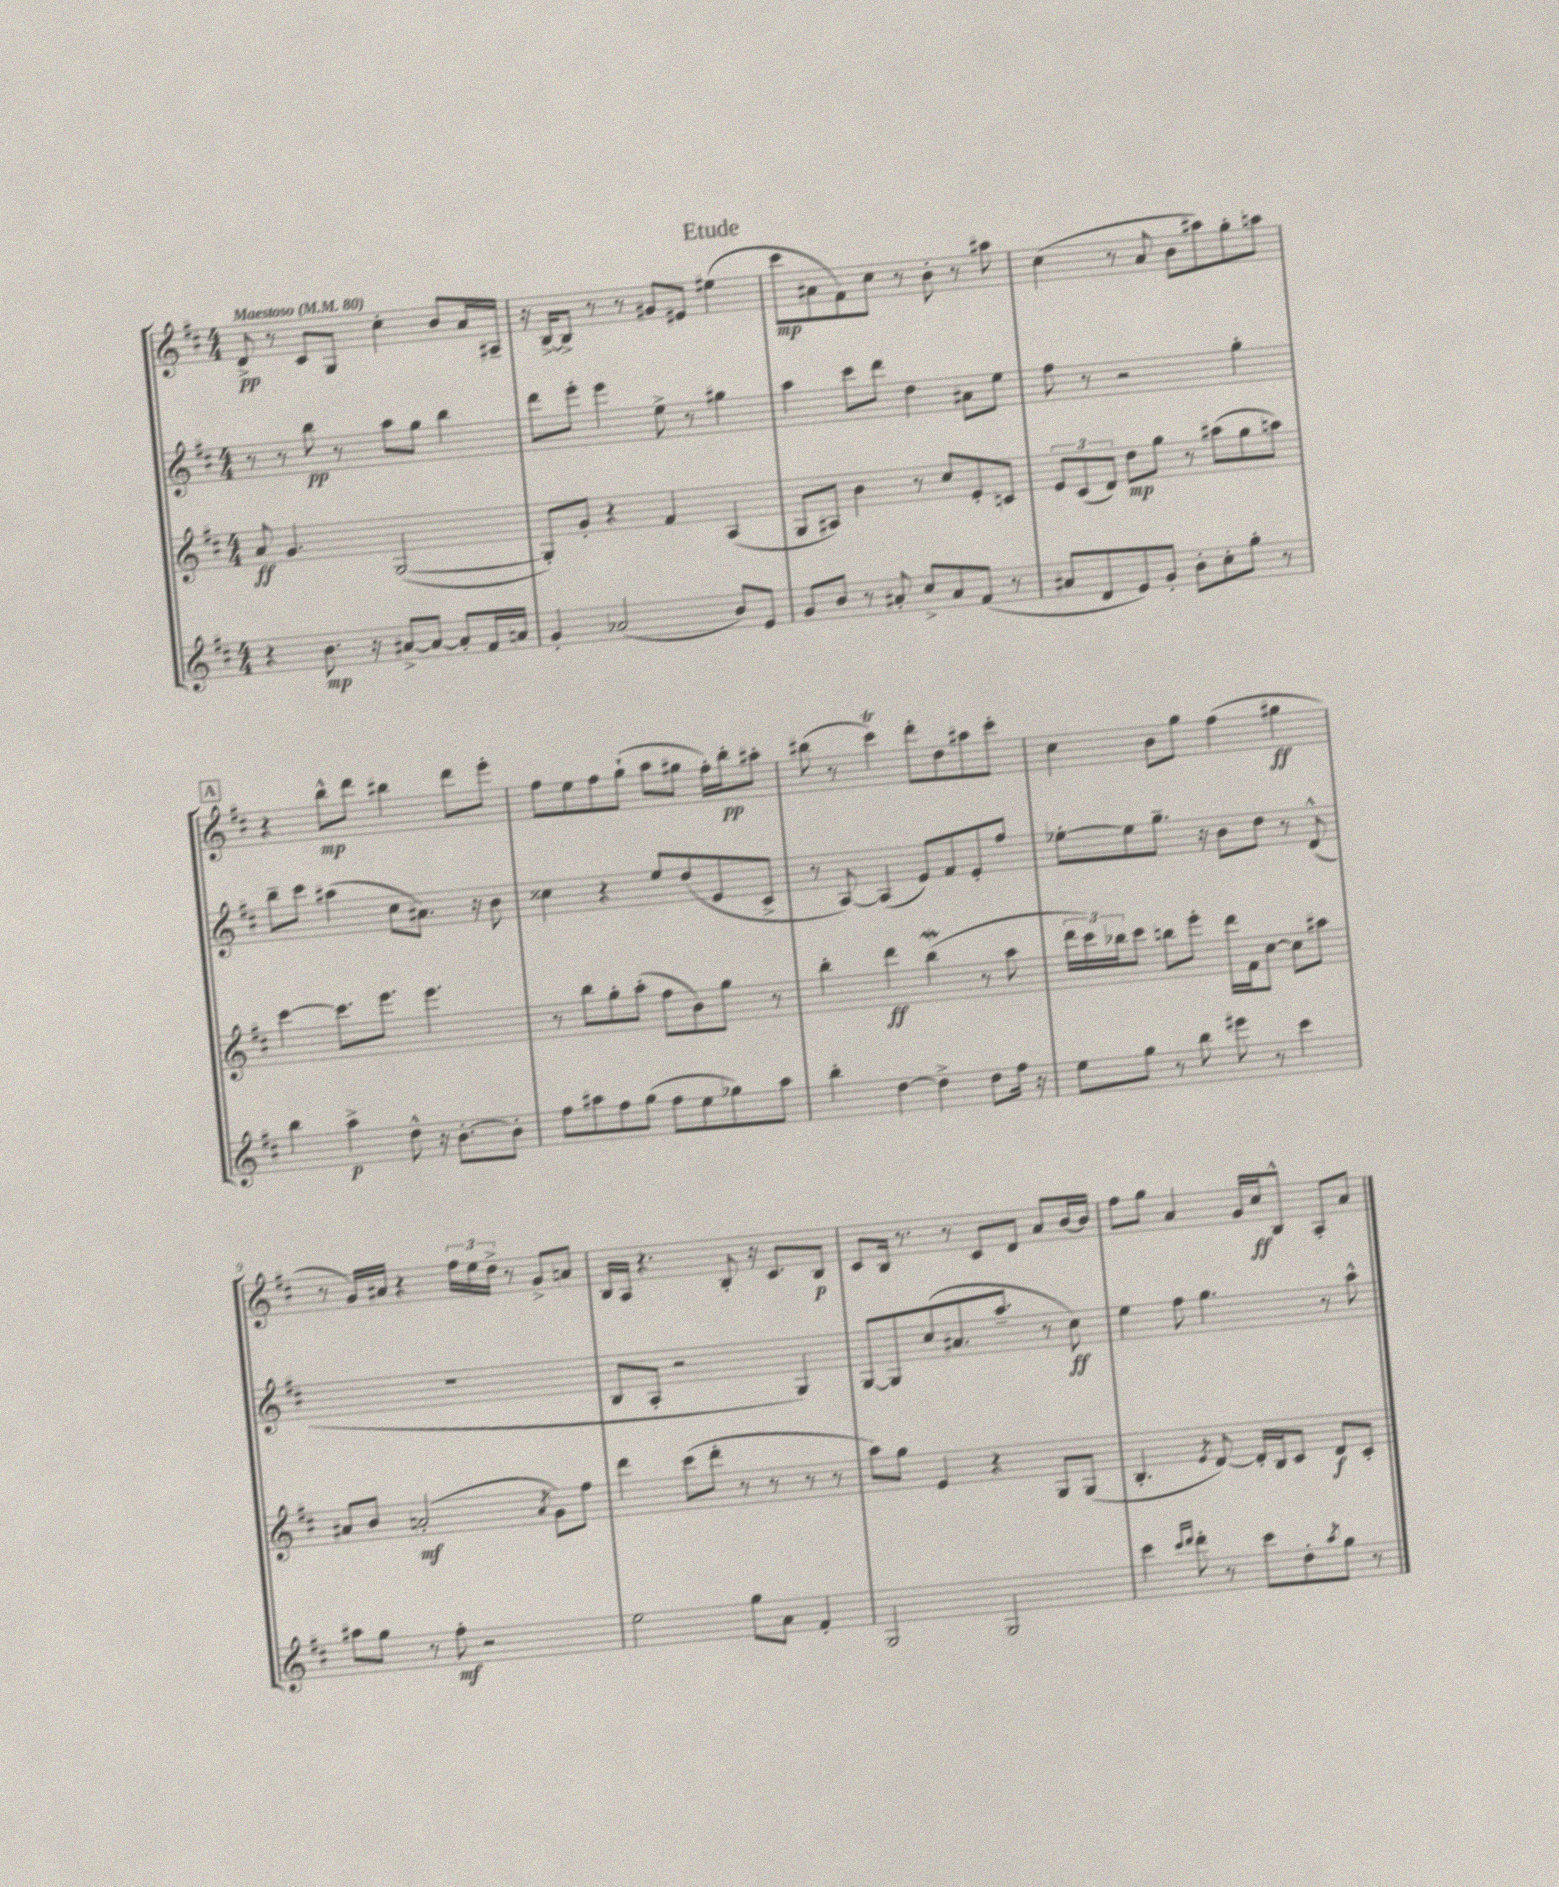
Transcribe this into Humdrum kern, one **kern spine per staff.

**kern	**dynam	**kern	**dynam	**kern	**dynam	**kern	**dynam
*part4	*part4	*part3	*part3	*part2	*part2	*part1	*part1
*staff4	*staff4	*staff3	*staff3	*staff2	*staff2	*staff1	*staff1
*clefG2	*	*clefG2	*	*clefG2	*	*clefG2	*
*k[f#c#]	*	*k[f#c#]	*	*k[f#c#]	*	*k[f#c#]	*
*M4/4	*	*M4/4	*	*M4/4	*	*M4/4	*
*MM80	*	*MM80	*	*MM80	*	*MM80	*
=1	=1	=1	=1	=1	=1	=1	=1
!	!	!	!	!	!	!LO:TX:a:B:t=Maestoso	!
4r	.	8a/	ff	8r	.	8d^/	pp
.	.	4.g/	.	8r	.	8r	.
8.b\	mp	.	.	8bb\	pp	8c#/L	.
.	.	.	.	8r	.	8G/J	.
16r	.	.	.	.	.	.	.
[8a#X^/L	.	([2G/	.	8aa\L	.	4cc#'\	.
8a#/J_	.	.	.	8gg\J	.	.	.
8a#'/L]	.	.	.	4bb\	.	8b/L	.
16f#/L	.	.	.	.	.	16a/L	.
16an/JJ	.	.	.	.	.	16A#X~/JJ	.
=2	=2	=2	=2	=2	=2	=2	=2
4g'/	.	8G'/L])	.	8ddd\L	.	16r	.
.	.	.	.	.	.	[16B^/KL	.
.	.	8g'/J	.	8eee'\J	.	8B^/J]	.
(2a-X/	.	4r	.	4eee\	.	8r	.
.	.	.	.	.	.	8r	.
.	.	4f#/	.	8ee^\	.	8g#X/L	.
.	.	.	.	8r	.	8e#X/J	.
8b/L)	.	(4A/	.	4gg#X\	.	(4ee#X\	.
8e/J	.	.	.	.	.	.	.
=3	=3	=3	=3	=3	=3	=3	=3
8g/L	.	8G/L	.	4aa\	.	8ccc#\L	mp
8b/J	.	8A#X/J)	.	.	.	8a#X\	.
8r	.	4b\	.	8ccc#\L	.	8f#\)	.
8a#X'/	.	.	.	8ddd\J	.	8cc#\J	.
8cc#^/L	.	8r	.	4dd\	.	8r	.
8a#/	.	8cc#/L	.	.	.	8b'\	.
(8f#/J	.	8e'/	.	8a#X\L	.	8r	.
8r	.	8cn/J	.	8ee\J	.	8aa#X\	.
=4	=4	=4	=4	=4	=4	=4	=4
8a#X/L	.	12e/L	.	8ff#\	.	(4cc#\	.
.	.	(12c#/	.	.	.	.	.
8d/	.	.	.	8r	.	.	.
.	.	12d/J)	.	.	.	.	.
8e/)	.	8dd\L	mp	2r	.	8r	.
8g'/J	.	8gg\J	.	.	.	8a/	.
8b'\L	.	8r	.	.	.	8b\L	.
8cc#'\	.	(8aa#X\L	.	.	.	8aa#X\)	.
8gg'\J	.	8gg\	.	4gg'\	.	8gg'\	.
8r	.	8aan\J)	.	.	.	8aan\J	.
!!LO:LB:g=z
!!LO:REH:place=s1:t=A
=5	=5	=5	=5	=5	=5	=5	=5
4bb\	.	[4ccc#\	.	8bb~\L	.	4r	.
.	.	.	.	8ccc#\J	.	.	.
4aa^\	p	8.ccc#\L]	.	(4aa#X\	.	8bb^^\L	mp
.	.	.	.	.	.	8ddd\J	.
.	.	8.eee\J	.	.	.	.	.
8dd^^\	.	.	.	8cc#\L	.	4bb#X\	.
16r	.	4.eee\	.	8.a#X\J)	.	.	.
[8.b'\L	.	.	.	.	.	.	.
.	.	.	.	.	.	8ddd\L	.
.	.	.	.	16r	.	.	.
8b'\J]	.	.	.	8b\	.	8eee'\J	.
=6	=6	=6	=6	=6	=6	=6	=6
8ff#\L	.	8r	.	4cc##X\	.	8ff#\L	.
8aa#X\	.	8bb\L	.	.	.	8ee\	.
8ff#\	.	8gg'\	.	4r	.	8ff#\	.
(8gg\J	.	(8aa'\J	.	.	.	(8gg`\J	.
8ff#\L	.	8ff#\L	.	8ee/L	.	8aa\L	.
8ee\	.	8b\)	.	(8dd/	.	8gg#X\J	.
8gg-X\)	.	8gg\J	.	8e/	.	16ff#'\LL)	.
.	.	.	.	.	.	16bb'\J	pp
8aa#\J	.	8r	.	8c#^/J	.	8aa#X'\J	.
=7	=7	=7	=7	=7	=7	=7	=7
4bb'\	.	4bb'\	.	8r	.	(8bb#X\	.
.	.	.	.	[8A/)	.	8r	.
[4dd\	.	4ddd\	ff	(4A/]	.	4ccc#t\)	.
4dd^\]	.	(4bbW\	.	8e/L)	.	8ddd'\L	.
.	.	.	.	8f#/	.	8dd\	.
8dd\L	.	8r	.	8e'/	.	8aa#X\	.
16ff#\Jk	.	8aa\	.	8ff#/J	.	8ccc#'\J	.
16r	.	.	.	.	.	.	.
=8	=8	=8	=8	=8	=8	=8	=8
8ee\L	.	24ddd\LL	.	[8ee-X'\L	.	4cc#\	.
.	.	24ccc#\)	.	.	.	.	.
.	.	24bb-X\J	.	.	.	.	.
8gg\J	.	8ccc#\J	.	8ee-\]	.	.	.
8r	.	8bbn\L	.	8.gg~\J	.	8b\L	.
8bb\	.	8eee'\J	.	.	.	8gg\J	.
.	.	.	.	16r	.	.	.
8eee#X\	.	16ddd\LL	.	8b\L	.	(4ff#\	.
.	.	16f#\J	.	.	.	.	.
8r	.	[8cc#\J	.	8dd\J	.	.	.
4ccc#\	.	8cc#\L]	.	8r	.	4gg#X\	ff
.	.	8aa#X\J	.	(8d^^/	.	.	.
!!LO:LB:g=z
=9	=9	=9	=9	=9	=9	=9	=9
8aa#X\L	.	8a#X/L	.	1r	.	8r	.
8gg\J	.	8b/J	.	.	.	16g/LL)	.
.	.	.	.	.	.	16a#X/JJ	.
8r	.	(2an'/	mf	.	.	4r	.
8ff#'\	mf	.	.	.	.	.	.
2r	.	.	.	.	.	24ff#\LL	.
.	.	.	.	.	.	24ee\	.
.	.	.	.	.	.	24dd^\JJ	.
.	.	.	.	.	.	8r	.
.	.	8qa/	.	.	.	.	.
.	.	8g\L)	.	.	.	8g^/L	.
.	.	8ff#\J	.	.	.	8an/J	.
=10	=10	=10	=10	=10	=10	=10	=10
2ee\	.	4ddd\	.	8B/L	.	16B/LL	.
.	.	.	.	.	.	16A/JJ	.
.	.	.	.	8A'/J	.	4.r	.
.	.	(8ccc#\L	.	2r	.	.	.
.	.	8ddd'\J	.	.	.	.	.
8gg\L	.	8r	.	.	.	8B'/	.
8a\J	.	8r	.	.	.	16r	.
.	.	.	.	.	.	8.c#/L	.
4f#'/	.	8r	.	4G/)	.	.	.
.	.	8r	.	.	.	8B/J	p
=11	=11	=11	=11	=11	=11	=11	=11
2G/	.	8aa\L)	.	[8G/L	.	8c#/L	.
.	.	8gg\J	.	8G/]	.	16B/Jk	.
.	.	.	.	.	.	8.r	.
.	.	4e/	.	(8cc#/	.	.	.
.	.	.	.	8.a#X/	.	8r	.
2G/	.	4r	.	.	.	8c#/L	.
.	.	.	.	8.aa~/J	.	.	.
.	.	.	.	.	.	8d/J	.
.	.	8G/L	.	8r	.	8a/L	.
.	.	(8G/J	.	8cc#\)	ff	[16b/L	.
.	.	.	.	.	.	16b/JJ]	.
=12	=12	=12	=12	=12	=12	=12	=12
4ccc#\	.	4.B'/	.	4ee\	.	8ff#\L	.
.	.	.	.	.	.	8gg\J	.
16qqccc#/LL	.	.	.	.	.	.	.
16qqddd/JJ	.	.	.	.	.	.	.
8ddd'\	.	.	.	8ff#\	.	4a/	.
.	.	8qe/	.	.	.	.	.
8r	.	[8d/)	.	4.gg\	.	.	.
8ccc#\L	.	16d'/LL]	.	.	.	16g/LL	.
.	.	16B/J	.	.	.	16cc#/J	ff
8dd'\	.	8c#/J	.	.	.	8B^^/J	.
8qaa/	.	.	.	.	.	.	.
8gg\J	.	8d/L	f	8r	.	8A'/L	.
8r	.	8c#'/J	.	8aa^^\	.	8a/J	.
==	==	==	==	==	==	==	==
*-	*-	*-	*-	*-	*-	*-	*-
